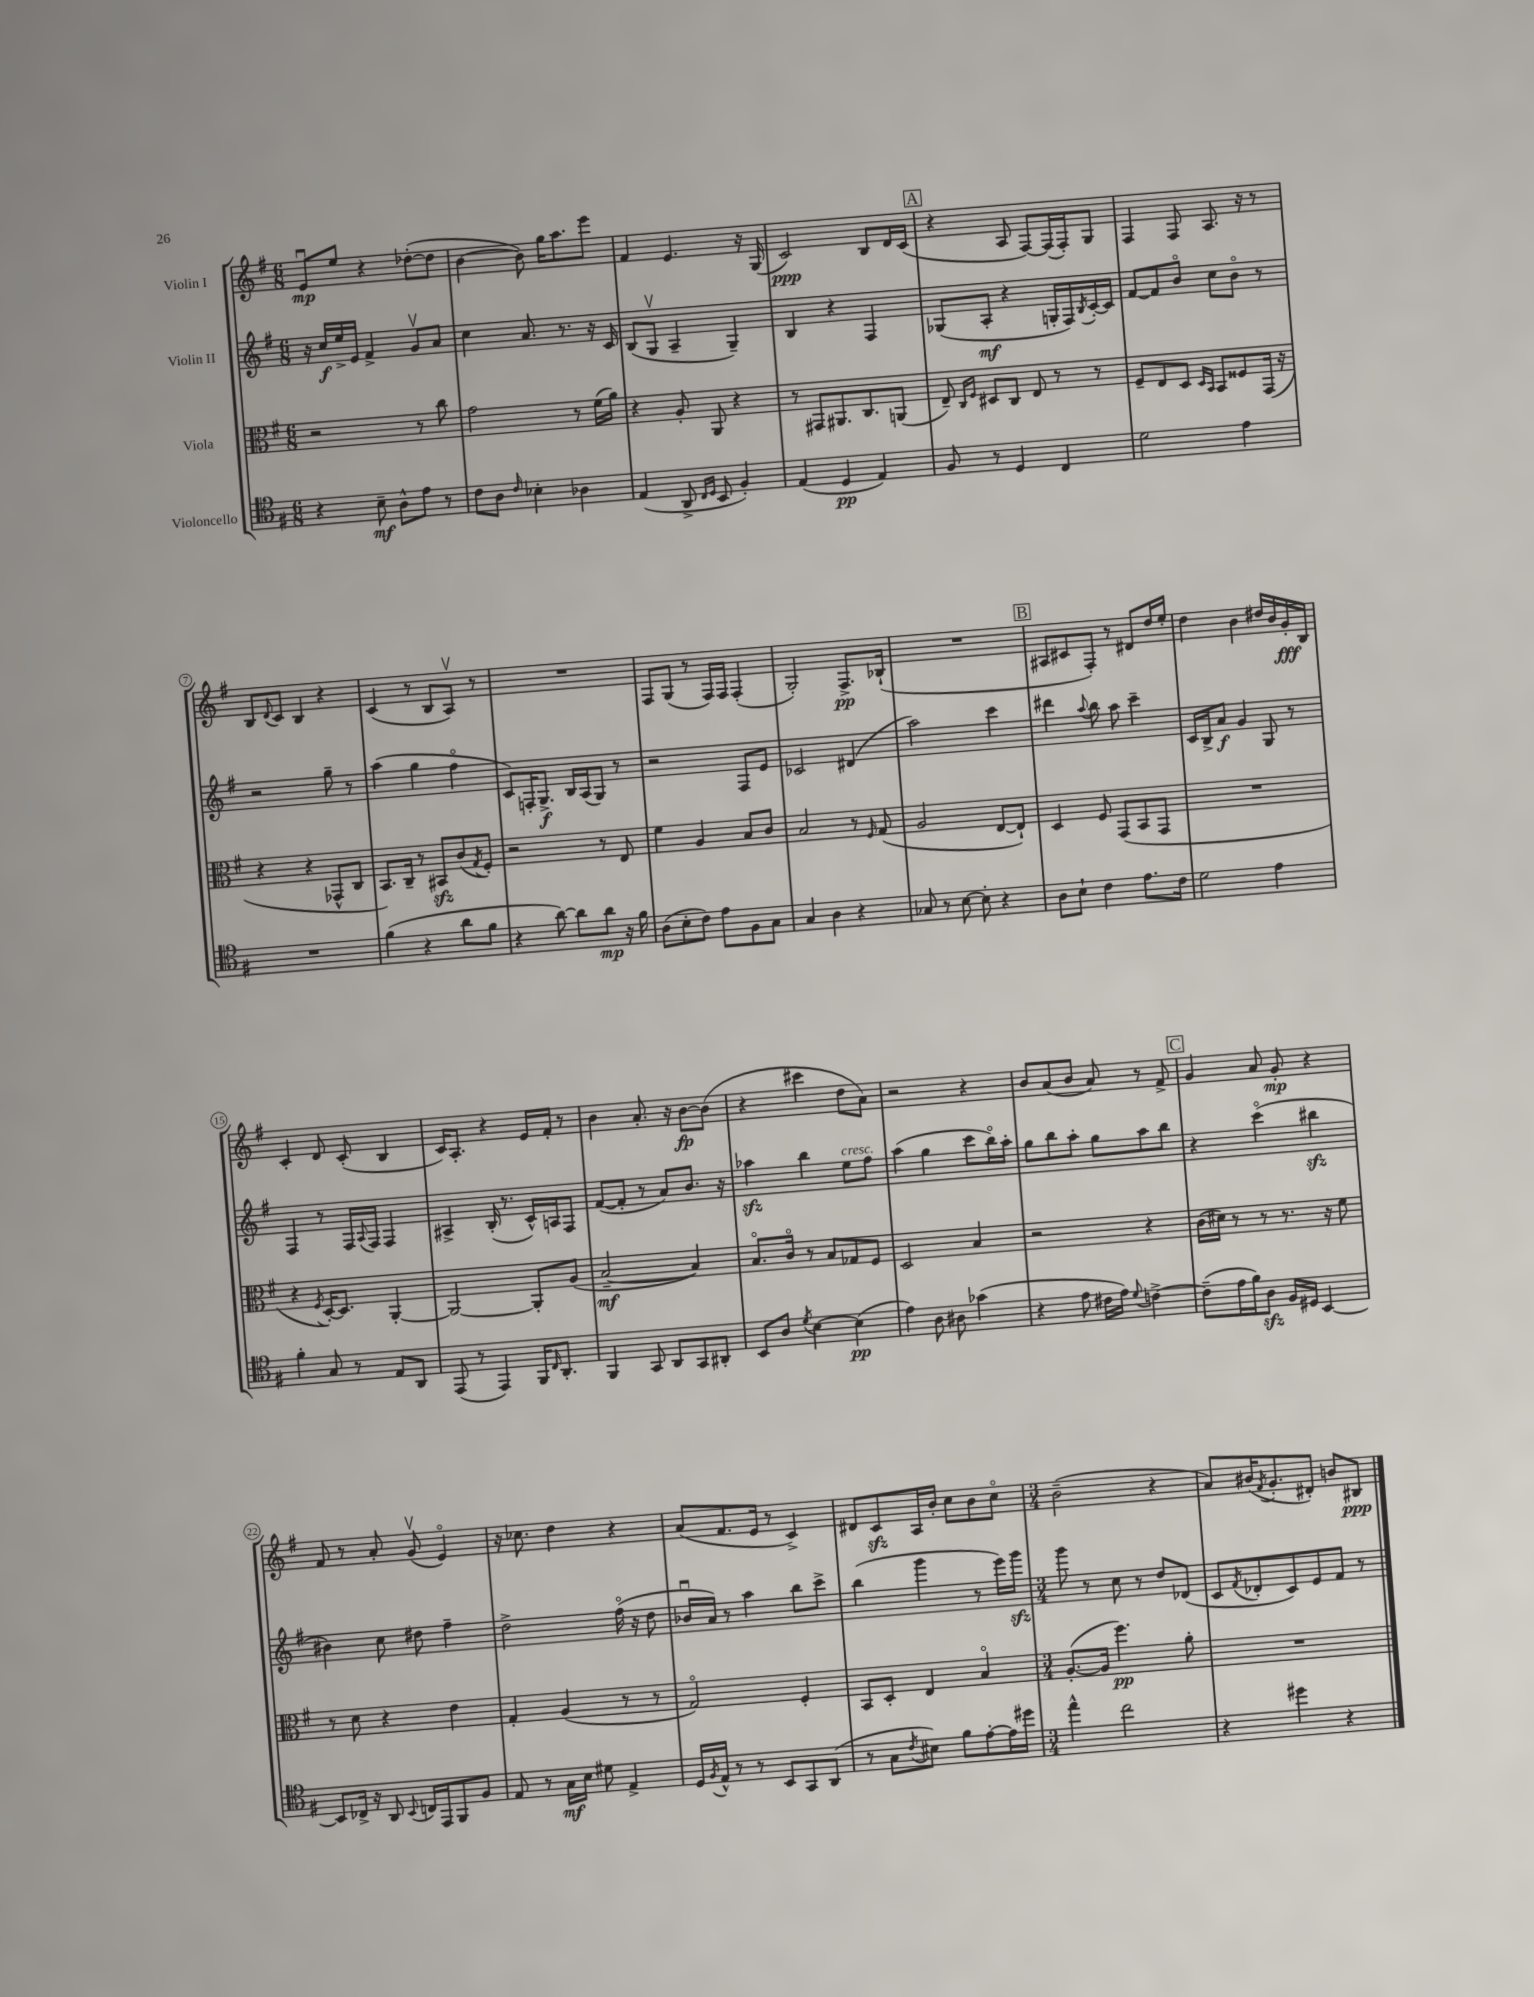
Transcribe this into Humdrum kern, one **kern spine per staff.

**kern	**dynam	**kern	**dynam	**kern	**dynam	**kern	**dynam
*part4	*part4	*part3	*part3	*part2	*part2	*part1	*part1
*staff4	*staff4	*staff3	*staff3	*staff2	*staff2	*staff1	*staff1
*I"Violoncello	*	*I"Viola	*	*I"Violin II	*	*I"Violin I	*
*clefC4	*	*clefC3	*	*clefG2	*	*clefG2	*
*k[f#]	*	*k[f#]	*	*k[f#]	*	*k[f#]	*
*M6/8	*	*M6/8	*	*M6/8	*	*M6/8	*
=1	=1	=1	=1	=1	=1	=1	=1
4r	.	2r	.	16r	.	8eu/L	mp
.	.	.	.	16cc/LL	f	.	.
.	.	.	.	16ee^/	.	8ee/J	.
.	.	.	.	16e/JJ	.	.	.
8B~\	mf	.	.	4f#^/	.	4r	.
8A^^\L	.	.	.	.	.	.	.
8e\J	.	8r	.	8gv/L	.	([8dd-X'\L	.
8r	.	8cc\	.	8a/J	.	8dd-\J]	.
=2	=2	=2	=2	=2	=2	=2	=2
8c\L	.	2g\	.	4cc\	.	[4b\	.
8A\J	.	.	.	.	.	.	.
16qqc/	.	.	.	.	.	.	.
4B-X'\	.	.	.	8.a/	.	8b\])	.
.	.	.	.	.	.	16gg\KL	.
.	.	.	.	8.r	.	8.aa\	.
4A-X\	.	8r	.	.	.	.	.
.	.	(16f#\LL	.	16r	.	8eee\J	.
.	.	16a\JJ)	.	16c/	.	.	.
=3	=3	=3	=3	=3	=3	=3	=3
(4E/	.	4r	.	(8B/L	.	4f#/	.
.	.	.	.	8Gv/J	.	.	.
8AA^/	.	8A'/	.	4A~/	.	4.e/	.
16qqC/LL	.	.	.	.	.	.	.
16qqD/JJ	.	.	.	.	.	.	.
8BB/	.	8AA/	.	.	.	.	.
4F#'/)	.	4r	.	4G~/)	.	.	.
.	.	.	.	.	.	16r	.
.	.	.	.	.	.	(16G/	.
=4	=4	=4	=4	=4	=4	=4	=4
(4E/	.	8r	.	4B/	.	2c/)	ppp
.	.	8GG#X/L	.	.	.	.	.
4D/	pp	8.AA#X/	.	4r	.	.	.
.	.	8.C/	.	.	.	.	.
4E/)	.	.	.	4F#/	.	8B/L	.
.	.	(8AAn/J	.	.	.	16d/L	.
.	.	.	.	.	.	(16c/JJ	.
!!LO:REH:place=s1:t=A
=5	=5	=5	=5	=5	=5	=5	=5
8F#/	.	8E~/)	.	(8G-X/L	.	4r	.
.	.	16qqC/LL	.	.	.	.	.
.	.	16qqF#/JJ	.	.	.	.	.
8r	.	8D#X/L	.	8A'/J	mf	.	.
4D/	.	8C/J	.	4r	.	8A/	.
.	.	8E/	.	.	.	[8F#/L)	.
4C/	.	8r	.	16Gn'/LL	.	(16F#/L]	.
.	.	.	.	16F#/)	.	16F#'/J)	.
.	.	.	.	8qB/	.	.	.
.	.	8r	.	[16c'/	.	8G/J	.
.	.	.	.	16c/JJ]	.	.	.
=6	=6	=6	=6	=6	=6	=6	=6
2d\	.	8F#~/L	.	[8f#/L	.	4F#/	.
.	.	8E/	.	8f#/]	.	.	.
.	.	8D/J	.	8b/J	.	8F#/	.
.	.	16qqD/LL	.	.	.	.	.
.	.	16qqBB/JJ	.	.	.	.	.
.	.	8BB/L	.	8cc\L	.	8.A/	.
4e\	.	8F##X/	.	8b\J	.	.	.
.	.	.	.	.	.	16r	.
.	.	(16GG/Jk	.	8r	.	8r	.
.	.	16r	.	.	.	.	.
!!LO:LB:g=z
=7	=7	=7	=7	=7	=7	=7	=7
2.r	.	4r	.	2r	.	8B/L	.
.	.	.	.	.	.	8qqd/	.
.	.	.	.	.	.	8c/J	.
.	.	4r	.	.	.	4B/	.
.	.	8GG-X^^/L	.	8gg~\	.	4r	.
.	.	8C/J	.	8r	.	.	.
=8	=8	=8	=8	=8	=8	=8	=8
(4f#\	.	8.BB/L)	.	(4aa\	.	(4c/	.
.	.	16C~/Jk	.	.	.	.	.
4r	.	8r	.	4gg\	.	8r	.
.	.	8BB#Xzz/L	.	.	.	8B/L	.
8a\L	.	(8c/	.	4ff#\	.	8Av/J)	.
.	.	8qG/	.	.	.	.	.
8f#\J	.	8F#'/J)	.	.	.	8r	.
=9	=9	=9	=9	=9	=9	=9	=9
4r	.	2r	.	8c/L)	.	2.r	.
.	.	.	.	16Fn'/K	.	.	.
.	.	.	.	8.G^/J	f	.	.
[8a\)	.	.	.	.	.	.	.
8a\L]	.	.	.	16B/LL	.	.	.
.	.	.	.	(16A/J	.	.	.
8a\J	mp	8r	.	8G/J)	.	.	.
16r	.	8E/	.	8r	.	.	.
16f#\	.	.	.	.	.	.	.
=10	=10	=10	=10	=10	=10	=10	=10
(8A\L	.	4f#\	.	2r	.	8F#/L	.
8B'\	.	.	.	.	.	(8G/J	.
8c\J)	.	4A/	.	.	.	8r	.
8e\L	.	.	.	.	.	16F#/LL)	.
.	.	.	.	.	.	16F#/JJ	.
8F#\	.	8B/L	.	8F#/L	.	(4F#'/	.
8G\J	.	8c/J	.	8e/J	.	.	.
=11	=11	=11	=11	=11	=11	=11	=11
4G/	.	2B/	.	2c-X/	.	2G'/)	.
4A\	.	.	.	.	.	.	.
4r	.	8r	.	(4d#X/	.	8.F#^/L	pp
.	.	16qqF#/	.	.	.	.	.
.	.	(8G/	.	.	.	.	.
.	.	.	.	.	.	(16B-X`/Jk	.
=12	=12	=12	=12	=12	=12	=12	=12
8G-X/	.	2A/	.	2aa\)	.	2.r	.
8r	.	.	.	.	.	.	.
[8B\	.	.	.	.	.	.	.
8B'\]	.	.	.	.	.	.	.
4r	.	[8E/L	.	4ccc\	.	.	.
.	.	8E`/J])	.	.	.	.	.
!!LO:REH:place=s1:t=B
=13	=13	=13	=13	=13	=13	=13	=13
8A\L	.	4D/	.	4ddd#X\	.	8A#X/L	.
8B`\J	.	.	.	.	.	8c#X/	.
.	.	.	.	8qqaa/	.	.	.
4c\	.	8F#/	.	8bb\	.	8F#'/J)	.
.	.	(8GG/L	.	8aa\	.	8r	.
8.e\L	.	8BB/	.	4ccc~\	.	8d#X/L	.
.	.	8GG/J	.	.	.	16dd/L	.
16c\Jk	.	.	.	.	.	16ee'/JJ	.
=14	=14	=14	=14	=14	=14	=14	=14
2d\	.	2.r	.	16c/LL	.	4dd\	.
.	.	.	.	16B^/J	.	.	.
.	.	.	.	8a/J	f	.	.
.	.	.	.	4g/	.	4b\	.
4e\	.	.	.	8G/	.	16dd#X/LL	.
.	.	.	.	.	.	16b/	.
.	.	.	.	8r	.	16g'/	fff
.	.	.	.	.	.	16B/JJ	.
!!LO:LB:g=z
=15	=15	=15	=15	=15	=15	=15	=15
4f#'\	.	4r	.	4F#/	.	4c'/	.
.	.	8qF#/	.	.	.	.	.
8G/	.	[16D'/KL)	.	8r	.	8d/	.
.	.	8.D/J]	.	.	.	.	.
8r	.	.	.	16F#/LL	.	(8c'/	.
.	.	.	.	8qqA/	.	.	.
.	.	.	.	16F#/JJ	.	.	.
8E/L	.	[4AA'/	.	4F#/	.	4B/	.
8AA/J	.	.	.	.	.	.	.
=16	=16	=16	=16	=16	=16	=16	=16
(8EE/	.	2AA/_	.	4A#X^/	.	16c/KL)	.
.	.	.	.	.	.	8.A'/J	.
8r	.	.	.	.	.	.	.
4EE/)	.	.	.	(16B'/	.	4r	.
.	.	.	.	8.r	.	.	.
16FF#/KL	.	8AA'/L]	.	16c^^/LL)	.	16e/LL	.
16qqC/	.	.	.	.	.	.	.
8.AA'/J	.	.	.	16An/J	.	16f#'/JJ	.
.	.	(8A/J	.	8F#/J	.	8r	.
=17	=17	=17	=17	=17	=17	=17	=17
4FF#/	.	[2B~/	mf	([8f#/L	.	4b\	.
.	.	.	.	8f#'/J]	.	.	.
8GG/	.	.	.	8r	.	8.a'/	.
8AA/L	.	.	.	8a/L)	.	.	.
.	.	.	.	.	.	16r	.
8GG/	.	4B/])	.	8.b/J	.	[8b\L	fp
8AA#X'/J	.	.	.	.	.	(8b\J]	.
.	.	.	.	16r	.	.	.
=18	=18	=18	=18	=18	=18	=18	=18
8BB/L	.	8.B/L	.	4aa-Xzz\	.	4r	.
8A/J	.	.	.	.	.	.	.
.	.	16c/Jk	.	.	.	.	.
8qd/	.	.	.	.	.	.	.
[4B\	.	8r	.	4bb\	.	4ccc#X\	.
.	.	8B/L	.	.	.	.	.
!	!	!	!	!LO:TX:a:i:t=cresc.	!	!	!
(4B\]	pp	8G-X/	.	8ee\L	.	8dd\L	.
.	.	8F#/J	.	8ff#\J	.	8a\J)	.
=19	=19	=19	=19	=19	=19	=19	=19
4e\)	.	2D/	.	(4aa\	.	2r	.
8A\	.	.	.	4gg\	.	.	.
8A#X\	.	.	.	.	.	.	.
(4g-X\	.	4B/	.	8ccc\L	.	4r	.
.	.	.	.	16bb\L)	.	.	.
.	.	.	.	16aa'\JJ	.	.	.
=20	=20	=20	=20	=20	=20	=20	=20
4r	.	2r	.	8gg\L	.	8b/L	.
.	.	.	.	8bb\	.	(8a/	.
8e\	.	.	.	8aa'\J	.	8b/J	.
16c#X\LL	.	.	.	8gg\L	.	8a/)	.
16e\JJ)	.	.	.	.	.	.	.
8qqd/	.	.	.	.	.	.	.
[4cn^\	.	4r	.	8aa\	.	8r	.
.	.	.	.	8bb\J	.	8f#^/	.
!!LO:REH:place=s1:t=C
=21	=21	=21	=21	=21	=21	=21	=21
(8c~\L]	.	(16c\LL	.	4r	.	4g/	.
.	.	16d#X\JJ)	.	.	.	.	.
16e\L	.	8r	.	.	.	.	.
16f#\J)	.	.	.	.	.	.	.
8Azz\J	.	8r	.	(4ccc\	.	8a/	.
16F#/LL	.	8.r	.	.	.	8g'/	mp
16D#X/JJ	.	.	.	.	.	.	.
[4BB/	.	.	.	4bb#Xzz\	.	4r	.
.	.	16r	.	.	.	.	.
.	.	8f#\	.	.	.	.	.
!!LO:LB:g=z
=22	=22	=22	=22	=22	=22	=22	=22
8BB/L]	.	8r	.	4b#X\)	.	8f#/	.
16C-X^/Jk	.	8d\	.	.	.	8r	.
16r	.	.	.	.	.	.	.
8AA/	.	4r	.	8cc\	.	8a'/	.
8qqBB/	.	.	.	.	.	.	.
16Cn/LL	.	.	.	8dd#X\	.	(8gv/	.
16EE/J	.	.	.	.	.	.	.
8FF#/	.	4e\	.	4ff#~\	.	4e/)	.
8F#/J	.	.	.	.	.	.	.
=23	=23	=23	=23	=23	=23	=23	=23
8E/	.	4G'/	.	2dd^\	.	16r	.
.	.	.	.	.	.	8.cc-X\	.
8r	.	.	.	.	.	.	.
16G\LL	mf	(4A/	.	.	.	4dd\	.
16B\JJ	.	.	.	.	.	.	.
8d#X\	.	.	.	.	.	.	.
4E^/	.	8r	.	(16ff#\	.	4r	.
.	.	.	.	16r	.	.	.
.	.	8r	.	8dd\	.	.	.
=24	=24	=24	=24	=24	=24	=24	=24
16D/LL	.	2G/)	.	16b-Xu/LL	.	(8a/L	.
8qF#/	.	.	.	.	.	.	.
16E^^/JJ	.	.	.	16a/JJ)	.	.	.
8r	.	.	.	8r	.	8.f#/	.
8r	.	.	.	4aa\	.	.	.
.	.	.	.	.	.	16e/Jk	.
8BB/L	.	.	.	.	.	8r	.
8GG/	.	4F#'/	.	8bb\L	.	4c^/)	.
(8AA/J	.	.	.	8ccc^\J	.	.	.
=25	=25	=25	=25	=25	=25	=25	=25
8r	.	8BB/L	.	(4bb\	.	8d#X/L	.
8G\L	.	8D'/J	.	.	.	8czz/	.
8qc/	.	.	.	.	.	.	.
8B#X\J)	.	4E/	.	4ggg\	.	16A/L	.
.	.	.	.	.	.	16b'/JJ	.
8f#\L	.	.	.	.	.	8cc\L	.
[8e'\	.	4B/	.	8r	.	8b\	.
16e\L]	.	.	.	16eee\LL)	.	8cc\J	.
16dd#X\JJ	.	.	.	16gggzz\JJ	.	.	.
=26	=26	=26	=26	=26	=26	=26	=26
*M3/4	*	*M3/4	*	*M3/4	*	*M3/4	*
4ee^^\	.	([8.A'/L	.	8ggg\	.	(2b~\	.
.	.	.	.	8r	.	.	.
.	.	16A/Jk]	.	.	.	.	.
2cc\	.	4.ff#\)	pp	8cc\	.	.	.
.	.	.	.	8r	.	.	.
.	.	.	.	8dd/L	.	4r	.
.	.	8a'\	.	(8d-X/J	.	.	.
=27	=27	=27	=27	=27	=27	=27	=27
4r	.	2.r	.	8c/L	.	8a/L)	.
.	.	.	.	8qf#/	.	.	.
.	.	.	.	8d-X'/	.	(16b#X/K	.
.	.	.	.	.	.	8qf#/	.
.	.	.	.	.	.	8.g'/	.
4dd#X\	.	.	.	8c/)	.	.	.
.	.	.	.	8e/	.	8d#X'/J)	.
4r	.	.	.	8f#/J	.	8bn/L	.
.	.	.	.	8r	.	8B#X/J	ppp
==	==	==	==	==	==	==	==
*-	*-	*-	*-	*-	*-	*-	*-
